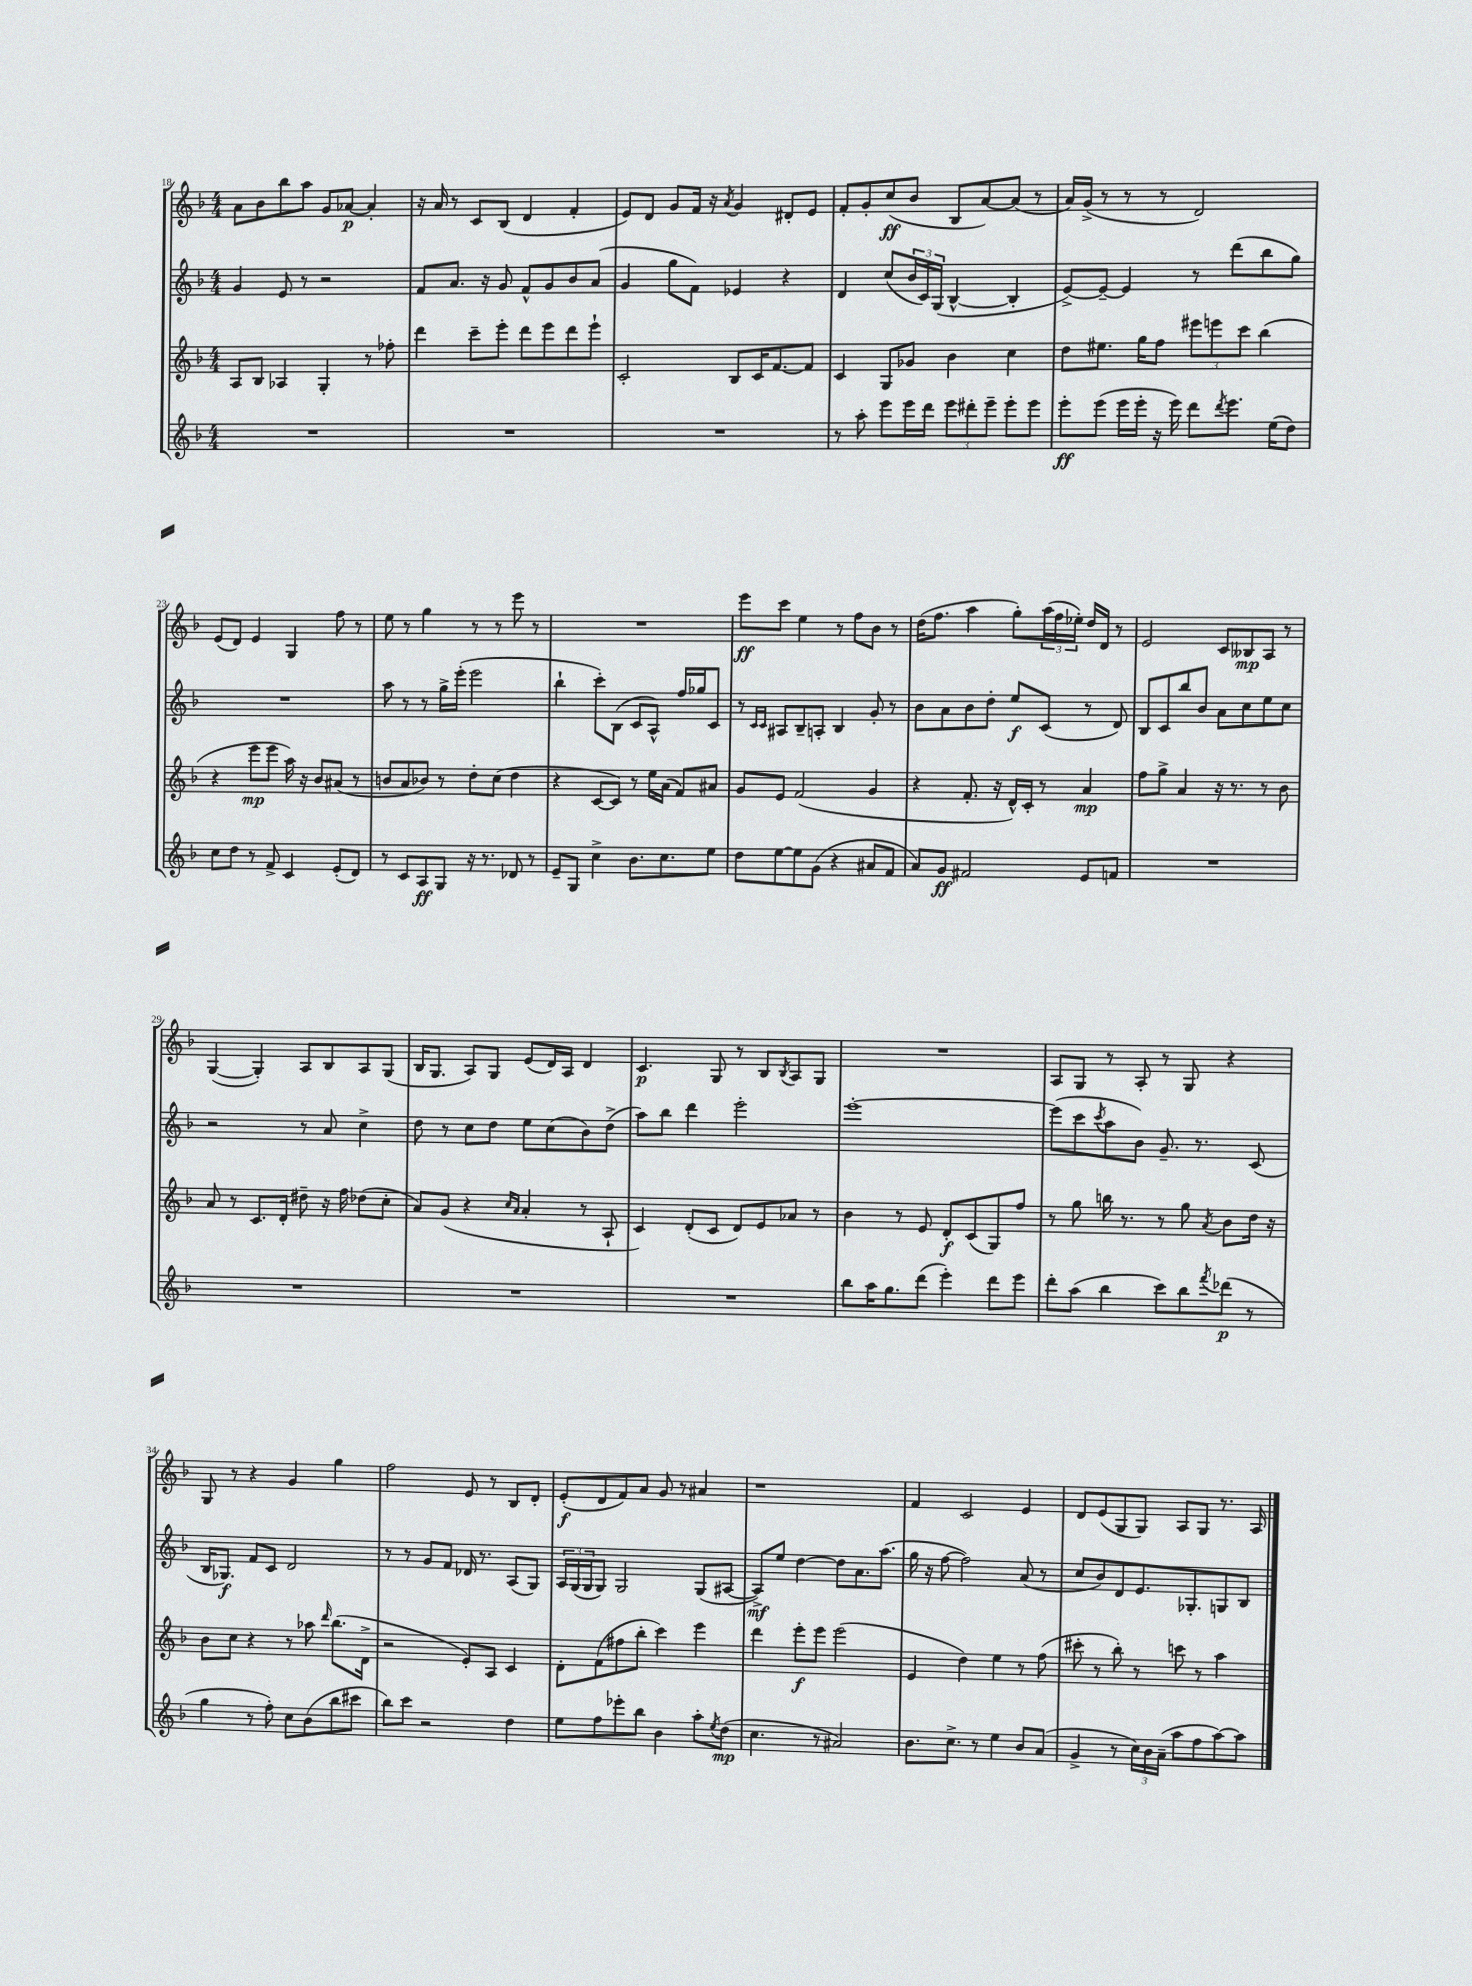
<<
\new StaffGroup <<
\new Staff = "s0" {
    \clef treble \key f \major \numericTimeSignature \time 4/4
    a'8 bes'8 bes''8 a''8 g'8 aes'8~\p aes'4-. |
    r16 a'16 r8 c'8 bes8( d'4 f'4-. |
    e'8) d'8 g'8 f'16 r16 \acciaccatura { a'8 } g'4 dis'8-. e'8 |
    f'8-. g'8-. c''8\ff( bes'8 bes8 a'8~) a'8( r8 |
    a'16) g'16->( r8 r8 r8 d'2) |
    e'8( d'8) e'4 g4 f''8 r8 |
    e''8 r8 g''4 r8 r8 e'''8 r8 |
    R1 |
    e'''8\ff c'''8 e''4 r8 f''8 bes'8 r8 |
    d''16( f''8. a''4 g''8-.) \tuplet 3/2 { a''16( f''16 ees''16-.) } d''16 d'16 r8 |
    e'2 c'8 beses8\mp a8 r8 |
    g4~( g4-.) a8 bes8 a8 g8( |
    bes16 g8. a8) g8 e'8( d'16) a16 d'4 |
    c'4.\p g8 r8 bes8 \acciaccatura { bes8 } a8 g8 |
    R1 |
    a8 g8 r8 a8-. r8 g8 r4 |
    g8 r8 r4 g'4 g''4 |
    f''2 e'8 r8 bes8 d'8-. |
    e'8-.\f( d'8 f'8) a'8 g'8 r8 ais'4 |
    r1 |
    f'4 c'2 e'4 |
    d'8 e'8( g8 g8) a8 g8 r8. a16 \bar "|." |
}
\new Staff = "s1" {
    \clef treble \key f \major \numericTimeSignature \time 4/4
    g'4 e'8 r8 r2 |
    f'8 a'8. r16 g'8 f'8-^ g'8 bes'8 a'8( |
    g'4 g''8 f'8) ees'4 r4 |
    d'4 c''8( \tuplet 3/2 { bes'16 c'16) g16( } bes4~-^ bes4-. |
    e'8~->) e'8~-- e'4 r8 d'''8( bes''8 g''8) |
    R1 |
    a''8 r8 r8 g''16-> e'''16-.( e'''2 |
    bes''4-! c'''8-.) bes8( c'8 a8-^) f''16 ges''16 c'8 |
    r8 \grace { c'16 c'16 } ais8 bes8-- a8-. bes4 g'8-. r8 |
    bes'8 a'8 bes'8 d''8-. e''8\f c'8( r8 d'8) |
    bes8 c'8 bes''8 bes'8 a'8 c''8 e''8 c''8 |
    r2 r8 a'8 c''4-> |
    d''8 r8 c''8 d''8 e''8 c''8( bes'8) d''8->( |
    a''8) bes''8 d'''4 e'''2-. |
    e'''1~-. |
    e'''8( c'''8 \acciaccatura { c'''8 } a''8 bes'8) g'8.-- r8. c'8( |
    bes16 ges8.\f) f'8 c'8 d'2 |
    r8 r8 g'8 f'8 des'16 r8. a8( g8) |
    \tuplet 3/2 { a16 g16( g16 } g8) g2 g8( ais8~ |
    ais8->\mf) e''8 d''4~ d''8 a'8. a''8.( |
    g''16 r16 f''8~ f''2) a'8( r8 |
    c''8 bes'8) d'8 e'8. ges8.-. g8 bes8 \bar "|." |
}
\new Staff = "s2" {
    \clef treble \key f \major \numericTimeSignature \time 4/4
    a8 bes8 aes4 g4-. r8 fes''8-. |
    d'''4 c'''8-- e'''8-. d'''8 e'''8 d'''8 e'''8-! |
    c'2-. bes8 c'16 f'8.~ f'8 |
    c'4 g8 ges'8 bes'4 c''4 |
    d''8 eis''8. g''16 f''8 \tuplet 3/2 { eis'''8 e'''8 c'''8 } bes''4( |
    r4 e'''8\mp e'''8 a''16) r16 bes'8 ais'8( r8 |
    b'8 a'8 bes'8) r8 d''8-. c''8( d''4 |
    r4 c'8~ c'8) r8 e''16 a'16( f'8) ais'8 |
    g'8 e'8 f'2( g'4 |
    r4 f'8.-. r16 d'16-^) c'16-. r8 a'4\mp |
    f''8 g''8-> a'4 r16 r8. r8 bes'8 |
    a'8 r8 c'8. d'16-. dis''8-- r16 f''16 des''8( c''8-. |
    a'8) g'8( r4 \grace { c''16 a'16 } a'4-. r8 a8-! |
    c'4) d'8-.( c'8 d'8) e'8 aes'8 r8 |
    bes'4 r8 e'8 d'8-.\f c'8( g8) f''8 |
    r8 g''8 b''16 r8. r8 g''8 \acciaccatura { a'8 } bes'8 d''16 r16 |
    bes'8 c''8 r4 r8 aes''8 \grace { d'''16 } bes''8.( d'16-> |
    r2 e'8-.) a8 c'4 |
    d'8-. f'8( fis''8 bes''8-. c'''4) e'''4 |
    d'''4 e'''8-.\f e'''8 e'''2( |
    e'4 d''4) e''4 r8 f''8( |
    cis'''8-. r8 bes''8-.) r8 c'''8 r8 a''4 \bar "|." |
}
\new Staff = "s3" {
    \clef treble \key f \major \numericTimeSignature \time 4/4
    R1 |
    R1 |
    R1 |
    r8 a''8-. e'''8 e'''16 d'''16 \tuplet 3/2 { e'''8 dis'''8-. e'''8-- } e'''8-. e'''8 |
    e'''8-.\ff e'''8( e'''16 e'''16-. r16 e'''16) d'''8 \acciaccatura { d'''8 } e'''8. e''16( d''8) |
    c''8 d''8 r8 f'8-> c'4 e'8-.( d'8) |
    r8 c'8 a8\ff g8 r16 r8. des'8 r8 |
    e'8-- g8 c''4-> bes'8. c''8. e''8 |
    d''8 e''8~ e''8 g'8( r4 ais'8 f'8 |
    a'8) g'8\ff fis'2 e'8 f'8 |
    R1 |
    R1 |
    R1 |
    R1 |
    bes''8 a''16 g''8. d'''8( e'''4-.) d'''8 e'''8 |
    d'''8-. a''8( bes''4 c'''8) bes''8 \acciaccatura { f'''8 } des'''8\p( r8 |
    g''4 r8 f''8-.) c''8 bes'8( bes''8 cis'''8 |
    bes''8) c'''8 r2 d''4 |
    e''8 f''8 ees'''8-. bes''8 bes'4 a''8-. \acciaccatura { e''8 } d''8\mp( |
    c''4. r8 ais'2) |
    bes'8. c''8.-> r8 e''4 bes'8 a'8( |
    g'4-> r8 \tuplet 3/2 { c''16) bes'16 a'16--( } a''8 f''8 a''8~) a''8 \bar "|." |
}
>>
>>
\layout { \context { \Score currentBarNumber = #18 } }
